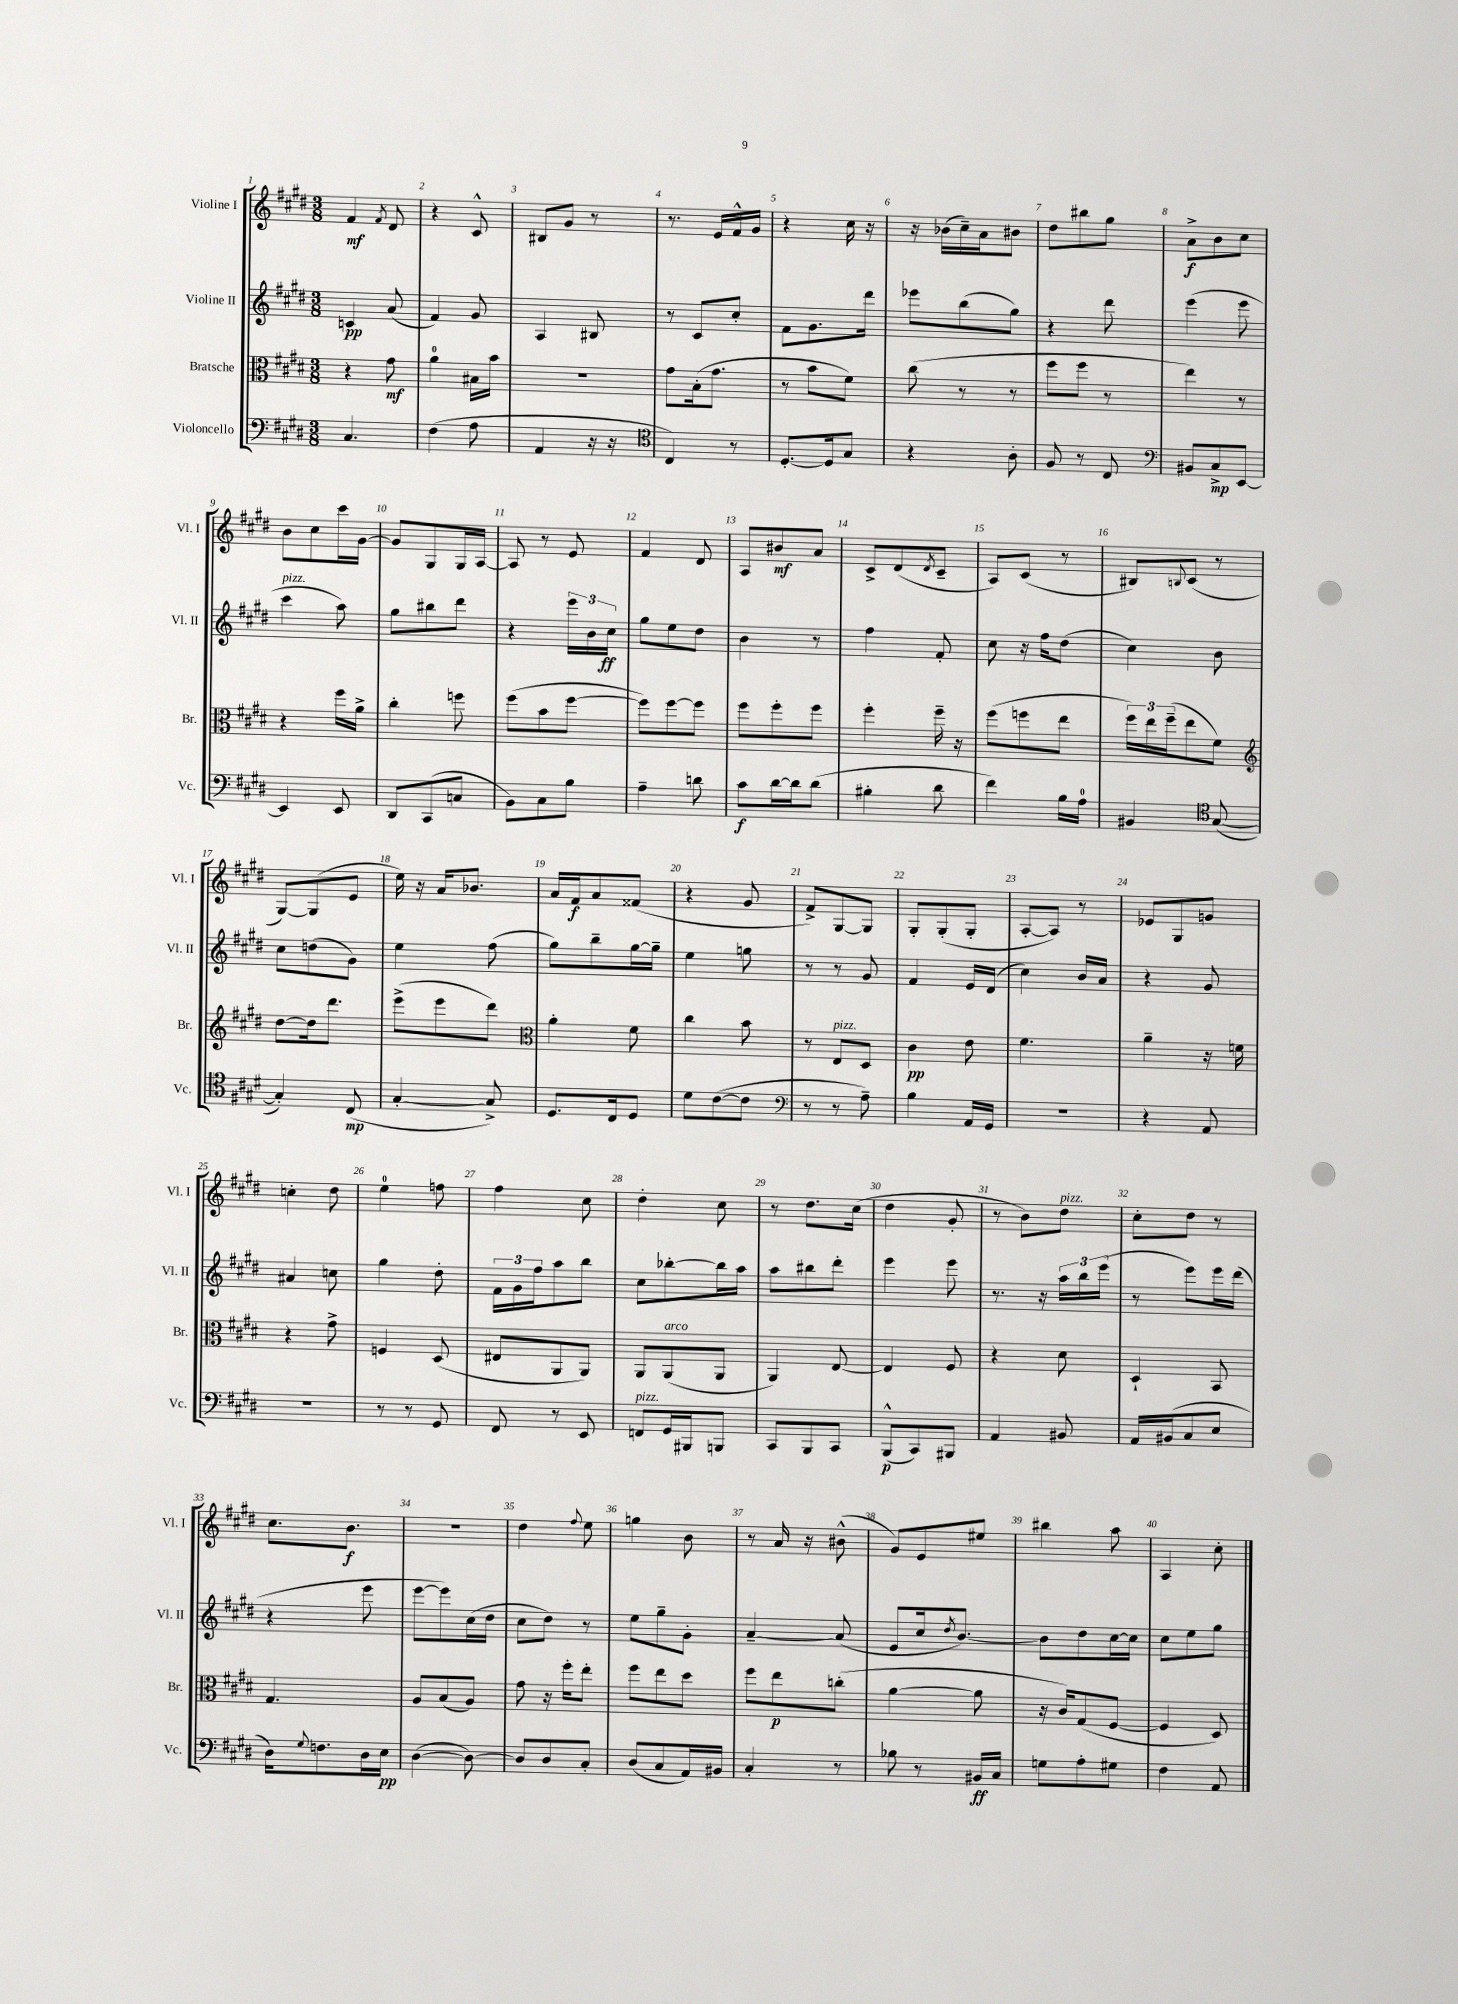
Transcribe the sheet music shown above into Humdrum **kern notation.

**kern	**dynam	**kern	**dynam	**kern	**dynam	**kern	**dynam
*part4	*part4	*part3	*part3	*part2	*part2	*part1	*part1
*staff4	*staff4	*staff3	*staff3	*staff2	*staff2	*staff1	*staff1
*I"Violoncello	*	*I"Bratsche	*	*I"Violine II	*	*I"Violine I	*
*I'Vc.	*	*I'Br.	*	*I'Vl. II	*	*I'Vl. I	*
*clefF4	*	*clefC3	*	*clefG2	*	*clefG2	*
*k[f#c#g#d#]	*	*k[f#c#g#d#]	*	*k[f#c#g#d#]	*	*k[f#c#g#d#]	*
*M3/8	*	*M3/8	*	*M3/8	*	*M3/8	*
=1	=1	=1	=1	=1	=1	=1	=1
4.C#/	.	4r	.	4cn/	pp	4f#/	mf
.	.	.	.	.	.	8qf#/	.
.	.	8g#\	mf	(8a/	.	8d#/	.
=2	=2	=2	=2	=2	=2	=2	=2
(4F#\	.	4a\	.	4f#/)	.	4r	.
8A\	.	16B#X\LL	.	8g#/	.	8c#^^/	.
.	.	16b\JJ	.	.	.	.	.
=3	=3	=3	=3	=3	=3	=3	=3
4AA/	.	4.r	.	4A/	.	8B#X/L	.
.	.	.	.	.	.	8g#/J	.
16r	.	.	.	8B#X/	.	8r	.
16r	.	.	.	.	.	.	.
=4	=4	=4	=4	=4	=4	=4	=4
*clefC4	*	*	*	*	*	*	*
4C#/)	.	8g#\L	.	8r	.	8.r	.
.	.	(16B'\k	.	8c#/L	.	.	.
.	.	8.g#\J	.	.	.	16e/LL	.
8r	.	.	.	8cc#'/J	.	16f#^^/	.
.	.	.	.	.	.	16g#/JJ	.
=5	=5	=5	=5	=5	=5	=5	=5
[8.D#'/L	.	8r	.	8f#\L	.	4r	.
.	.	8b\L	.	8.g#\	.	.	.
16D#/k]	.	.	.	.	.	.	.
8G#/J	.	8f#\J)	.	.	.	16cc#\	.
.	.	.	.	16ddd#\Jk	.	16r	.
=6	=6	=6	=6	=6	=6	=6	=6
4r	.	(8cc#\	.	8eee-X\L	.	16r	.
.	.	.	.	.	.	(16b-X\LL	.
.	.	8r	.	(8bb\	.	16cc#~\)	.
.	.	.	.	.	.	16a\J	.
8A'\	.	8r	.	8gg#\J)	.	8b#X\J	.
=7	=7	=7	=7	=7	=7	=7	=7
8F#/	.	8ff#\L	.	4r	.	8dd#\L	.
8r	.	8ff#\J	.	.	.	8bb#X\	.
8C#/	.	8r	.	8ddd#\	.	8gg#\J	.
=8	=8	=8	=8	=8	=8	=8	=8
*clefF4	*	*	*	*	*	*	*
8BB#X/L	.	4ee\)	.	(4eee\	.	8a^\L	f
8C#^/	mp	.	.	.	.	8b\	.
[8EE/J	.	8r	.	8eee\	.	8cc#\J	.
!!LO:LB:g=z
=9	=9	=9	=9	=9	=9	=9	=9
!	!	!	!	!LO:TX:a:i:t=pizz.	!	!	!
4EE/]	.	4r	.	4ccc#\	.	8b\L	.
.	.	.	.	.	.	8cc#\	.
8EE/	.	16ff#\LL	.	8aa\)	.	16ccc#\L	.
.	.	16a^\JJ	.	.	.	[16g#\JJ	.
=10	=10	=10	=10	=10	=10	=10	=10
8DD#/L	.	4cc#'\	.	8gg#\L	.	8g#/L]	.
(8CC#/	.	.	.	8bb#X\	.	8G#/	.
8Cn/J	.	8ffn\	.	8ddd#\J	.	16G#/L	.
.	.	.	.	.	.	[16A/JJ	.
=11	=11	=11	=11	=11	=11	=11	=11
8BB\L)	.	(8ff#\L	.	4r	.	8A/]	.
8C#\	.	8b\	.	.	.	8r	.
8B\J	.	[8ff#\J	.	24eee\LL	.	8e/	.
.	.	.	.	24b\	.	.	.
.	.	.	.	24cc#\JJ	ff	.	.
=12	=12	=12	=12	=12	=12	=12	=12
4A~\	.	8ff#\L])	.	8gg#\L	.	4f#/	.
.	.	[8ff#\	.	8ee\	.	.	.
8dn\	.	8ff#\J]	.	8dd#\J	.	8d#/	.
=13	=13	=13	=13	=13	=13	=13	=13
8c#\L	f	8ff#\L	.	4b\	.	8A/L	.
[16d#\L	.	8ff#'\	.	.	.	8b#X/	mf
16d#\J]	.	.	.	.	.	.	.
(8d#\J	.	8ff#\J	.	8r	.	8a/J	.
=14	=14	=14	=14	=14	=14	=14	=14
4B#X'\	.	4ff#'\	.	4ff#\	.	8c#^/L	.
.	.	.	.	.	.	(8d#/	.
.	.	.	.	.	.	8qd#/	.
8d#\	.	16ff#~\	.	8f#'/	.	8c#~/J	.
.	.	16r	.	.	.	.	.
=15	=15	=15	=15	=15	=15	=15	=15
4f#\)	.	(8ff#\L	.	8cc#\	.	8A/L)	.
.	.	8ffn\	.	16r	.	(8c#/J	.
.	.	.	.	16ff#\KL	.	.	.
16B\LL	.	8ee\J	.	(8dd#\J	.	8r	.
16A\JJ	.	.	.	.	.	.	.
=16	=16	=16	=16	=16	=16	=16	=16
4BB#X/	.	24ff#\LL)	.	4cc#\)	.	8B#X/L)	.
.	.	24ee\	.	.	.	.	.
.	.	(24ff#~\J	.	.	.	.	.
.	.	.	.	.	.	8qqBn/	.
.	.	8ee\	.	.	.	(8c#/J	.
*clefC4	*	*	*	*	*	*	*
([8G#/	.	8f#\J)	.	8b\	.	8r	.
!!LO:LB:g=z
=17	=17	=17	=17	=17	=17	=17	=17
*	*	*clefG2	*	*	*	*	*
4G#'/])	.	[8dd#\L	.	8cc#\L	.	[8G#/L)	.
.	.	16dd#\k]	.	(8ddn\	.	(8G#/]	.
.	.	8.ddd#\J	.	.	.	.	.
(8C#/	mp	.	.	8g#\J)	.	8e/J	.
=18	=18	=18	=18	=18	=18	=18	=18
[4G#'/	.	(8eee^\L	.	4ee\	.	16ee\)	.
.	.	.	.	.	.	16r	.
.	.	8eee\	.	.	.	16a/KL	.
.	.	.	.	.	.	8.b-X/J	.
8G#^/])	.	8ddd#\J)	.	(8ff#\	.	.	.
=19	=19	=19	=19	=19	=19	=19	=19
*	*	*clefC3	*	*	*	*	*
8.D#/L	.	4a'\	.	8gg#\L)	.	16a/LL	.
.	.	.	.	.	.	16f#/J	f
.	.	.	.	8bb~\	.	8a/	.
16C#/k	.	.	.	.	.	.	.
8D#/J	.	8f#\	.	[16gg#\L	.	(8f##X/J	.
.	.	.	.	16gg#~\JJ]	.	.	.
=20	=20	=20	=20	=20	=20	=20	=20
8d#\L	.	4cc#\	.	4ee\	.	4r	.
([8c#\	.	.	.	.	.	.	.
8c#\J]	.	8b\	.	8ggn\	.	8g#/	.
=21	=21	=21	=21	=21	=21	=21	=21
*clefF4	*	*	*	*	*	*	*
8r	.	8r	.	8r	.	8f#^/L)	.
!	!	!LO:TX:a:i:t=pizz.	!	!	!	!	!
8r	.	8E/L	.	8r	.	[8G#/	.
8A~\)	.	8D#/J	.	8g#/	.	8G#/J]	.
=22	=22	=22	=22	=22	=22	=22	=22
4B\	.	4c#\	pp	4f#/	.	8G#'/L	.
.	.	.	.	.	.	(8G#'/	.
16AA/LL	.	8e\	.	16e/LL	.	8G#'/J	.
16GG#/JJ	.	.	.	(16d#/JJ	.	.	.
=23	=23	=23	=23	=23	=23	=23	=23
4.r	.	4.f#\	.	4cc#\)	.	[8A'/L	.
.	.	.	.	.	.	8A/J])	.
.	.	.	.	16b/LL	.	8r	.
.	.	.	.	16a/JJ	.	.	.
=24	=24	=24	=24	=24	=24	=24	=24
4r	.	4a~\	.	4r	.	8e-X/L	.
.	.	.	.	.	.	8G#/	.
8AA/	.	16r	.	8g#/	.	8gn/J	.
.	.	16fn\	.	.	.	.	.
!!LO:LB:g=z
=25	=25	=25	=25	=25	=25	=25	=25
4.r	.	4r	.	4a#X/	.	4ccn'\	.
.	.	8g#^\	.	8ccn\	.	8dd#\	.
=26	=26	=26	=26	=26	=26	=26	=26
8r	.	4Fn/	.	4gg#\	.	4ee\	.
8r	.	.	.	.	.	.	.
8GG#/	.	(8D#/	.	8dd#'\	.	8ffn\	.
=27	=27	=27	=27	=27	=27	=27	=27
8FF#/	.	8E#X/L	.	24f#\LL	.	4ff#\	.
.	.	.	.	24g#\	.	.	.
.	.	.	.	24ff#\J	.	.	.
8r	.	8AA/	.	8aa\	.	.	.
8EE/	.	8AA/J)	.	8bb\J	.	8cc#\	.
=28	=28	=28	=28	=28	=28	=28	=28
!LO:TX:a:i:t=pizz.	!	!	!	!	!	!	!
8FFn/L	.	8AA/L	.	8cc#\L	.	4dd#'\	.
!	!	!LO:TX:a:i:t=arco	!	!	!	!	!
16GG#/L	.	(8AA/	.	[8bb-X'\	.	.	.
16BBB#X/J	.	.	.	.	.	.	.
8BBBn/J	.	8AA/J	.	16bb-\L]	.	8cc#\	.
.	.	.	.	16aa\JJ	.	.	.
=29	=29	=29	=29	=29	=29	=29	=29
8CC#/L	.	4AA/)	.	8aa\L	.	8r	.
8BBB/	.	.	.	8bb#X\	.	8.dd#\L	.
8CC#/J	.	[8E/	.	8ddd#'\J	.	.	.
.	.	.	.	.	.	(16cc#\Jk	.
=30	=30	=30	=30	=30	=30	=30	=30
(8BBB^^/L	p	4E/]	.	4eee\	.	4dd#\	.
8CC#/)	.	.	.	.	.	.	.
8BBB#X/J	.	8F#/	.	8eee\	.	8g#'/	.
=31	=31	=31	=31	=31	=31	=31	=31
4AA/	.	4r	.	8.r	.	8r	.
.	.	.	.	.	.	8b\L)	.
.	.	.	.	16r	.	.	.
!	!	!	!	!	!	!LO:TX:a:i:t=pizz.	!
8BB#X/	.	8d#\	.	24aa\LL	.	8dd#\J	.
.	.	.	.	24bb\	.	.	.
.	.	.	.	(24eee\JJ	.	.	.
=32	=32	=32	=32	=32	=32	=32	=32
16AA/LL	.	4D#`/	.	8r	.	8cc#'\L	.
(16BB#X/J	.	.	.	.	.	.	.
8C#/	.	.	.	8eee\L)	.	8dd#\J	.
8E/J	.	8BB/	.	16eee\L	.	8r	.
.	.	.	.	(16ddd#\JJ	.	.	.
!!LO:LB:g=z
=33	=33	=33	=33	=33	=33	=33	=33
16D#\KL)	.	4.G#/	.	4r	.	8.cc#\L	.
8qqG#/	.	.	.	.	.	.	.
8.Fn\	.	.	.	.	.	.	.
.	.	.	.	.	.	8.b\J	f
16D#\L	.	.	.	8eee\	.	.	.
16E\JJ	pp	.	.	.	.	.	.
=34	=34	=34	=34	=34	=34	=34	=34
([4D#\	.	8A/L	.	[8eee\L	.	4.r	.
.	.	(8B/	.	8eee\])	.	.	.
8D#\_)	.	8A/J)	.	(16cc#\L	.	.	.
.	.	.	.	16dd#\JJ	.	.	.
=35	=35	=35	=35	=35	=35	=35	=35
8D#/L]	.	8g#\	.	8cc#\L	.	4dd#\	.
8D#/	.	16r	.	8dd#\J)	.	.	.
.	.	16ff#'\KL	.	.	.	.	.
.	.	.	.	.	.	8qqff#/	.
8C#'/J	.	8ee'\J	.	8r	.	8ee\	.
=36	=36	=36	=36	=36	=36	=36	=36
(8D#/L	.	8ff#\L	.	8ee\L	.	4ggn\	.
8C#/	.	8ee\	.	8gg#~\	.	.	.
16AA/L)	.	8dd#\J	.	8g#'\J	.	8b\	.
16BB#X/JJ	.	.	.	.	.	.	.
=37	=37	=37	=37	=37	=37	=37	=37
4C#'/	.	8ff#\L	.	[4a~/	.	8r	.
.	.	8ee\	p	.	.	16a/	.
.	.	.	.	.	.	16r	.
8r	.	(8ccn'\J	.	(8a/]	.	(8b#X^^\	.
=38	=38	=38	=38	=38	=38	=38	=38
8B-X\	.	[4a\	.	8e/L	.	8g#/L)	.
8r	.	.	.	16cc#/k	.	8e/	.
.	.	.	.	8qdd#/	.	.	.
.	.	.	.	[8.b/J)	.	.	.
16BB#X/LL	ff	8a\]	.	.	.	8ee#X/J	.
16C#/JJ	.	.	.	.	.	.	.
=39	=39	=39	=39	=39	=39	=39	=39
8Gn\L	.	16r	.	8b\L]	.	4bb#X\	.
.	.	16c#/KL)	.	.	.	.	.
8A'\	.	(8G#/	.	8dd#\	.	.	.
8G#X\J	.	[8F#/J	.	[16cc#\L	.	8aa\	.
.	.	.	.	16cc#\JJ]	.	.	.
=40	=40	=40	=40	=40	=40	=40	=40
4F#\	.	4F#/]	.	8cc#\L	.	4A/	.
.	.	.	.	8ee\	.	.	.
8AA/	.	8D#/)	.	8gg#\J	.	8cc#'\	.
==	==	==	==	==	==	==	==
*-	*-	*-	*-	*-	*-	*-	*-
